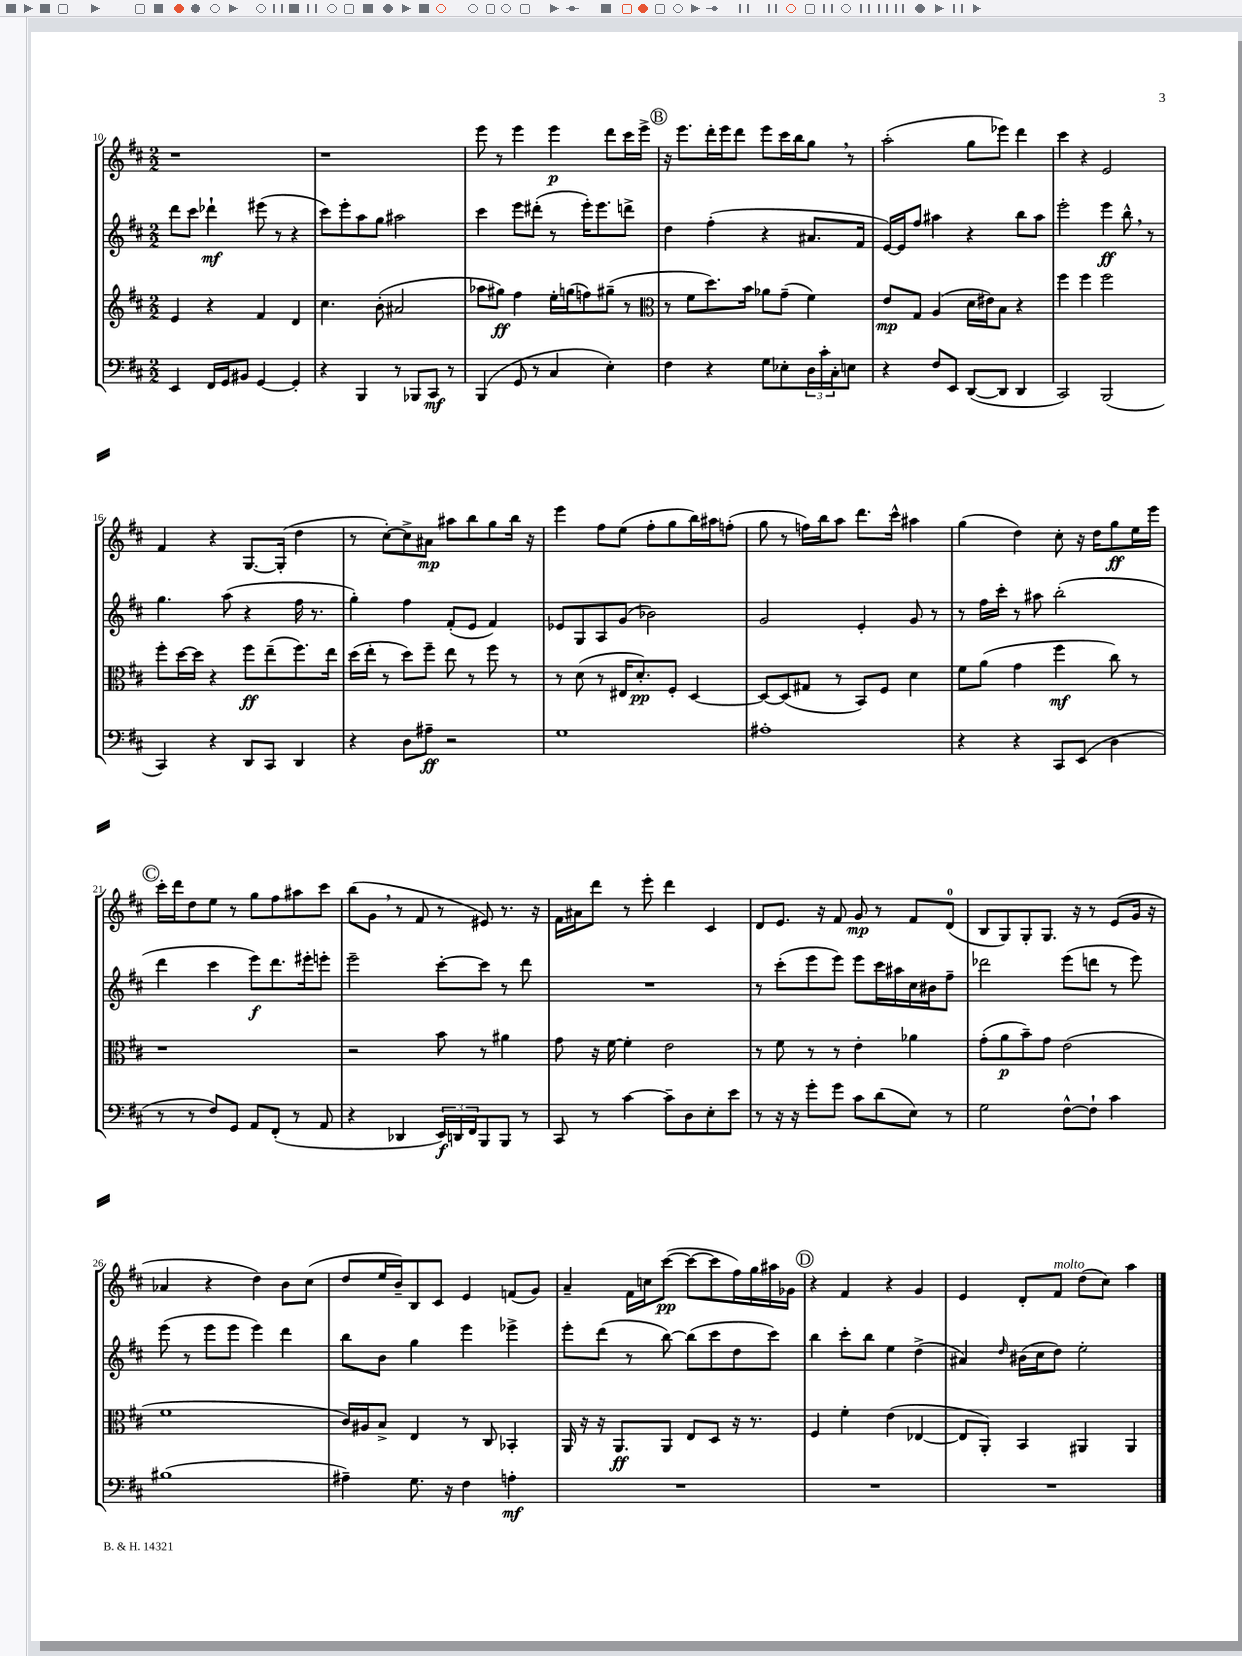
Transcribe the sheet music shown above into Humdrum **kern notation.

**kern	**dynam	**kern	**dynam	**kern	**dynam	**kern	**dynam
*part4	*part4	*part3	*part3	*part2	*part2	*part1	*part1
*staff4	*staff4	*staff3	*staff3	*staff2	*staff2	*staff1	*staff1
*clefF4	*	*clefG2	*	*clefG2	*	*clefG2	*
*k[f#c#]	*	*k[f#c#]	*	*k[f#c#]	*	*k[f#c#]	*
*M2/2	*	*M2/2	*	*M2/2	*	*M2/2	*
=10	=10	=10	=10	=10	=10	=10	=10
4EE/	.	4e/	.	8ddd\L	.	1r	.
.	.	.	.	8ccc#\J	.	.	.
16FF#/LL	.	4r	.	4ddd-X`\	mf	.	.
16GG/J	.	.	.	.	.	.	.
8BB#X/J	.	.	.	.	.	.	.
[4GG/	.	4f#/	.	(8eee#X\	.	.	.
.	.	.	.	8r	.	.	.
4GG'/]	.	4d/	.	4r	.	.	.
=11	=11	=11	=11	=11	=11	=11	=11
4r	.	4.cc#\	.	8ccc#\L)	.	1r	.
.	.	.	.	8eee'\	.	.	.
4BBB/	.	.	.	8aa\	.	.	.
.	.	(8b'\	.	8gg\J	.	.	.
8r	.	2a#X/	.	2aa#X\	.	.	.
8BBB-X/L	.	.	.	.	.	.	.
8CC#/J	mf	.	.	.	.	.	.
8r	.	.	.	.	.	.	.
=12	=12	=12	=12	=12	=12	=12	=12
(4BBB/	.	8aa-X\L	.	4ccc#\	.	8eee\	.
.	.	8gg#X\J)	ff	.	.	8r	.
8GG/	.	4ff#\	.	8eee\L	.	4eee\	.
8r	.	.	.	(8ddd#X'\J	.	.	.
4C#/	.	16ee'\LL	.	8r	.	4eee\	p
.	.	(16ggn\J	.	.	.	.	.
.	.	8ffn\)	.	16eee'\KL)	.	.	.
.	.	.	.	8.eee\	.	.	.
4E'\)	.	(8gg#X~\J	.	.	.	8ddd\L	.
.	.	8r	.	8dddn^\J	.	16ccc#\L	.
.	.	.	.	.	.	16eee^\JJ	.
!!LO:REH:place=s1:t=B
=13	=13	=13	=13	=13	=13	=13	=13
*	*	*clefC3	*	*	*	*	*
4F#\	.	8r	.	4dd\	.	16r	.
.	.	.	.	.	.	8.eee\L	.
.	.	8f#\L	.	.	.	.	.
4r	.	8.dd\)	.	(4ff#'\	.	16ddd'\L	.
.	.	.	.	.	.	16eee\J	.
.	.	.	.	.	.	8ddd\J	.
.	.	16b\Jk	.	.	.	.	.
8G\L	.	8a-X\L	.	4r	.	8eee\L	.
8E-X'\	.	(8g~\J	.	.	.	16ccc#\L	.
.	.	.	.	.	.	16bb\J	.
24D\L	.	4f#\)	.	8.a#X/L	.	8gg,\J	.
24c#'\	.	.	.	.	.	.	.
24C#'\J	.	.	.	.	.	.	.
8En\J	.	.	.	.	.	8r	.
.	.	.	.	16f#/Jk	.	.	.
=14	=14	=14	=14	=14	=14	=14	=14
4r	.	8e/L	mp	[16e/LL)	.	(2aa'\	.
.	.	.	.	16e/J]	.	.	.
.	.	8G/J	.	8ff#/J	.	.	.
8F#/L	.	(4A/	.	4aa#X\	.	.	.
8EE/J	.	.	.	.	.	.	.
([8DD/L	.	16d\LL	.	4r	.	8gg\L	.
.	.	16e#X\J)	.	.	.	.	.
8DD/J]	.	8B\J	.	.	.	8eee-X\J)	.
4DD/	.	4r	.	8bb\L	.	4ddd\	.
.	.	.	.	8aa#\J	.	.	.
=15	=15	=15	=15	=15	=15	=15	=15
2CC#/)	.	4ff#\	.	2eee'\	.	4ccc#\	.
.	.	4ff#\	.	.	.	4r	.
(2BBB/	.	2ff#\	.	4eee\	ff	2e/	.
.	.	.	.	8bb^^,\	.	.	.
.	.	.	.	8r	.	.	.
!!LO:LB:g=z
=16	=16	=16	=16	=16	=16	=16	=16
4CC#/)	.	8ff#'\L	.	4.gg\	.	4f#/	.
.	.	[16dd\L	.	.	.	.	.
.	.	16dd\JJ]	.	.	.	.	.
4r	.	4r	.	.	.	4r	.
.	.	.	.	(8aa\	.	.	.
8DD/L	.	8ff#\L	ff	4r	.	[8.G/L	.
8CC#/J	.	(8ee~\	.	.	.	.	.
.	.	.	.	.	.	(16G'/Jk]	.
4DD/	.	8.ff#\)	.	16ff#\	.	4dd\	.
.	.	.	.	8.r	.	.	.
.	.	16ee\Jk	.	.	.	.	.
=17	=17	=17	=17	=17	=17	=17	=17
4r	.	(16dd\LL	.	4gg'\)	.	8r	.
.	.	16ee'\JJ	.	.	.	.	.
.	.	8r	.	.	.	[8cc#'\L)	.
8D\L	.	8dd\L)	.	4ff#\	.	8cc#^\]	.
8A#X~\J	ff	8ff#~\J	.	.	.	8a#X\J	mp
2r	.	8ee\	.	(8f#'/L	.	8aa#X\L	.
.	.	8r	.	8e/J	.	8bb\	.
.	.	8ff#\	.	4f#/)	.	8gg\	.
.	.	8r	.	.	.	16bb\Jk	.
.	.	.	.	.	.	16r	.
=18	=18	=18	=18	=18	=18	=18	=18
1G	.	8r	.	8e-X/L	.	4eee\	.
.	.	(8d\	.	8G/	.	.	.
.	.	8r	.	8A/	.	8ff#\L	.
.	.	16E#X/KL	.	(8g/J	.	(8ee\J	.
.	.	8.d'/)	pp	.	.	.	.
.	.	.	.	2b-X\)	.	8ff#'\L	.
.	.	8F#'/J	.	.	.	8gg\	.
.	.	[4D/	.	.	.	16bb\L)	.
.	.	.	.	.	.	16aa#X\J	.
.	.	.	.	.	.	(8ffn'\J	.
=19	=19	=19	=19	=19	=19	=19	=19
1A#X'	.	8D/L_	.	2g/	.	8gg\	.
.	.	(8D/]	.	.	.	8r	.
.	.	8G#X/J	.	.	.	16ffn\LL)	.
.	.	.	.	.	.	16bb\J	.
.	.	8r	.	.	.	8aa\J	.
.	.	8BB/L)	.	4e'/	.	8.ddd\L	.
.	.	8F#/J	.	.	.	.	.
.	.	.	.	.	.	16ccc#^^\Jk	.
.	.	4d\	.	8g/	.	4aa#X\	.
.	.	.	.	8r	.	.	.
=20	=20	=20	=20	=20	=20	=20	=20
4r	.	8f#\L	.	8r	.	(4gg\	.
.	.	(8a\J	.	16ff#\LL	.	.	.
.	.	.	.	16ccc#'\JJ	.	.	.
4r	.	4g\	.	8r	.	4dd\)	.
.	.	.	.	8aa#X\	.	.	.
8CC#/L	.	4ff#\	mf	(2bb'\	.	8cc#'\	.
(8EE/J	.	.	.	.	.	16r	.
.	.	.	.	.	.	16dd\KL	.
4D\	.	8cc#\)	.	.	.	8gg\	ff
.	.	8r	.	.	.	16ee\L	.
.	.	.	.	.	.	16eee\JJ	.
!!LO:LB:g=z
!!LO:REH:place=s1:t=C
=21	=21	=21	=21	=21	=21	=21	=21
8r	.	1r	.	4ddd\	.	16ccc#'\LL	.
.	.	.	.	.	.	16ddd\J	.
8r	.	.	.	.	.	8dd\	.
8F#/L)	.	.	.	4ccc#\	.	8ee\J	.
8GG/J	.	.	.	.	.	8r	.
8AA/L	.	.	.	8eee\L)	f	8gg\L	.
(8FF#'/J	.	.	.	8.ddd\	.	8ff#\	.
8r	.	.	.	.	.	8aa#X\	.
.	.	.	.	16eee#X'\k	.	.	.
8AA/	.	.	.	8eeen'\J	.	8ccc#\J	.
=22	=22	=22	=22	=22	=22	=22	=22
4r	.	2r	.	2eee~\	.	(8bb\L	.
.	.	.	.	.	.	8g,\J	.
4DD-X/	.	.	.	.	.	8r	.
.	.	.	.	.	.	8f#/	.
24EE/LL)	f	8b\	.	[8ccc#'\L	.	8r	.
24DDn/	.	.	.	.	.	.	.
24FF#/J	.	.	.	.	.	.	.
8BBB/	.	8r	.	8ccc#\J]	.	8e#X/)	.
8BBB/J	.	4a#X\	.	8r	.	8.r	.
8r	.	.	.	8ddd\	.	.	.
.	.	.	.	.	.	16r	.
=23	=23	=23	=23	=23	=23	=23	=23
8CC#/	.	8g\	.	1r	.	16f#\LL	.
.	.	.	.	.	.	16a#X\J	.
8r	.	16r	.	.	.	8ddd\J	.
.	.	[16f#\	.	.	.	.	.
[4c#\	.	4f#'\]	.	.	.	8r	.
.	.	.	.	.	.	8eee'\	.
8c#~\L]	.	2e\	.	.	.	4ddd\	.
8D\	.	.	.	.	.	.	.
8E'\	.	.	.	.	.	4c#/	.
8e\J	.	.	.	.	.	.	.
=24	=24	=24	=24	=24	=24	=24	=24
8r	.	8r	.	8r	.	8d/L	.
16r	.	8f#\	.	(8ccc#'\L	.	8.e/J	.
16r	.	.	.	.	.	.	.
8g'\L	.	8r	.	8eee\	.	.	.
.	.	.	.	.	.	16r	.
8g\J	.	8r	.	8eee\J)	.	8f#/	.
8c#\L	.	4e'\	.	8eee\L	.	8g/	mp
(8d\	.	.	.	16ccc#\L	.	8r	.
.	.	.	.	16aa#X\	.	.	.
8E\J)	.	4a-X\	.	16cc#\	.	8f#/L	.
.	.	.	.	16b#X\J	.	.	.
8r	.	.	.	8ff#~\J	.	(8d/J	.
=25	=25	=25	=25	=25	=25	=25	=25
2G\	.	(8g'\L	.	2ddd-X\	.	8B/L	.
.	.	8a\	p	.	.	8G/)	.
.	.	8b~\)	.	.	.	8G'/	.
.	.	8g\J	.	.	.	8.G/J	.
[8F#^^\L	.	(2e\	.	(8eee\L	.	.	.
.	.	.	.	.	.	16r	.
8F#`\J]	.	.	.	8dddn\J	.	8r	.
4c#\	.	.	.	8r	.	(8e/L	.
.	.	.	.	8eee\)	.	16g/Jk	.
.	.	.	.	.	.	16r	.
!!LO:LB:g=z
=26	=26	=26	=26	=26	=26	=26	=26
(1B#X	.	1f#	.	(8eee\	.	4a-X/	.
.	.	.	.	8r	.	.	.
.	.	.	.	8eee\L	.	4r	.
.	.	.	.	8eee\J	.	.	.
.	.	.	.	4eee\)	.	4dd\)	.
.	.	.	.	4ddd\	.	8b\L	.
.	.	.	.	.	.	(8cc#\J	.
=27	=27	=27	=27	=27	=27	=27	=27
4A#X~\)	.	16c#/LL)	.	8bb\L	.	8dd/L	.
.	.	16A#X/J	.	.	.	.	.
.	.	8B^/J	.	8b\J	.	16ee/L	.
.	.	.	.	.	.	16b~/J)	.
8.G\	.	4E/	.	4gg\	.	8B/	.
.	.	.	.	.	.	8c#/J	.
16r	.	.	.	.	.	.	.
4F#\	.	8r	.	4eee\	.	4e/	.
.	.	8C#/	.	.	.	.	.
4An'\	mf	4BB-X'/	.	4eee-X^\	.	(8fn/L	.
.	.	.	.	.	.	8g/J)	.
=28	=28	=28	=28	=28	=28	=28	=28
1r	.	16AA/	.	8eee'\L	.	4a~/	.
.	.	16r	.	.	.	.	.
.	.	16r	.	(8ddd\J	.	.	.
.	.	8.AA/L	ff	.	.	.	.
.	.	.	.	8r	.	16f#\LL	.
.	.	.	.	.	.	16ccn\J	.
.	.	8AA/J	.	[8bb\)	.	([8ccc#\J	pp
.	.	8E/L	.	(8bb\L]	.	8ccc#\L_	.
.	.	8D/J	.	8ccc#\	.	8ccc#\]	.
.	.	16r	.	8dd\	.	16ff#\L)	.
.	.	8.r	.	.	.	16gg\	.
.	.	.	.	8ccc#\J)	.	16aa#X\	.
.	.	.	.	.	.	16g-X\JJ	.
!!LO:REH:place=s1:t=D
=29	=29	=29	=29	=29	=29	=29	=29
1r	.	4F#/	.	4bb\	.	4r	.
.	.	4f#'\	.	8ccc#'\L	.	4f#/	.
.	.	.	.	8bb\J	.	.	.
.	.	(4e\	.	4ee\	.	4r	.
.	.	[4E-X/	.	(4dd^\	.	4g/	.
=30	=30	=30	=30	=30	=30	=30	=30
1r	.	8E-/L]	.	4a#X/)	.	4e/	.
.	.	8AA'/J)	.	.	.	.	.
.	.	.	.	16qqdd/	.	.	.
.	.	4BB/	.	(16b#X\LL	.	8d'/L	.
.	.	.	.	16cc#\J	.	.	.
!	!	!	!	!	!	!LO:TX:a:i:t=molto	!
.	.	.	.	8dd\J)	.	8f#/J	.
.	.	4AA#X/	.	2ee'\	.	(8dd\L	.
.	.	.	.	.	.	8cc#\J)	.
.	.	4AA#/	.	.	.	4aa\	.
==	==	==	==	==	==	==	==
*-	*-	*-	*-	*-	*-	*-	*-
